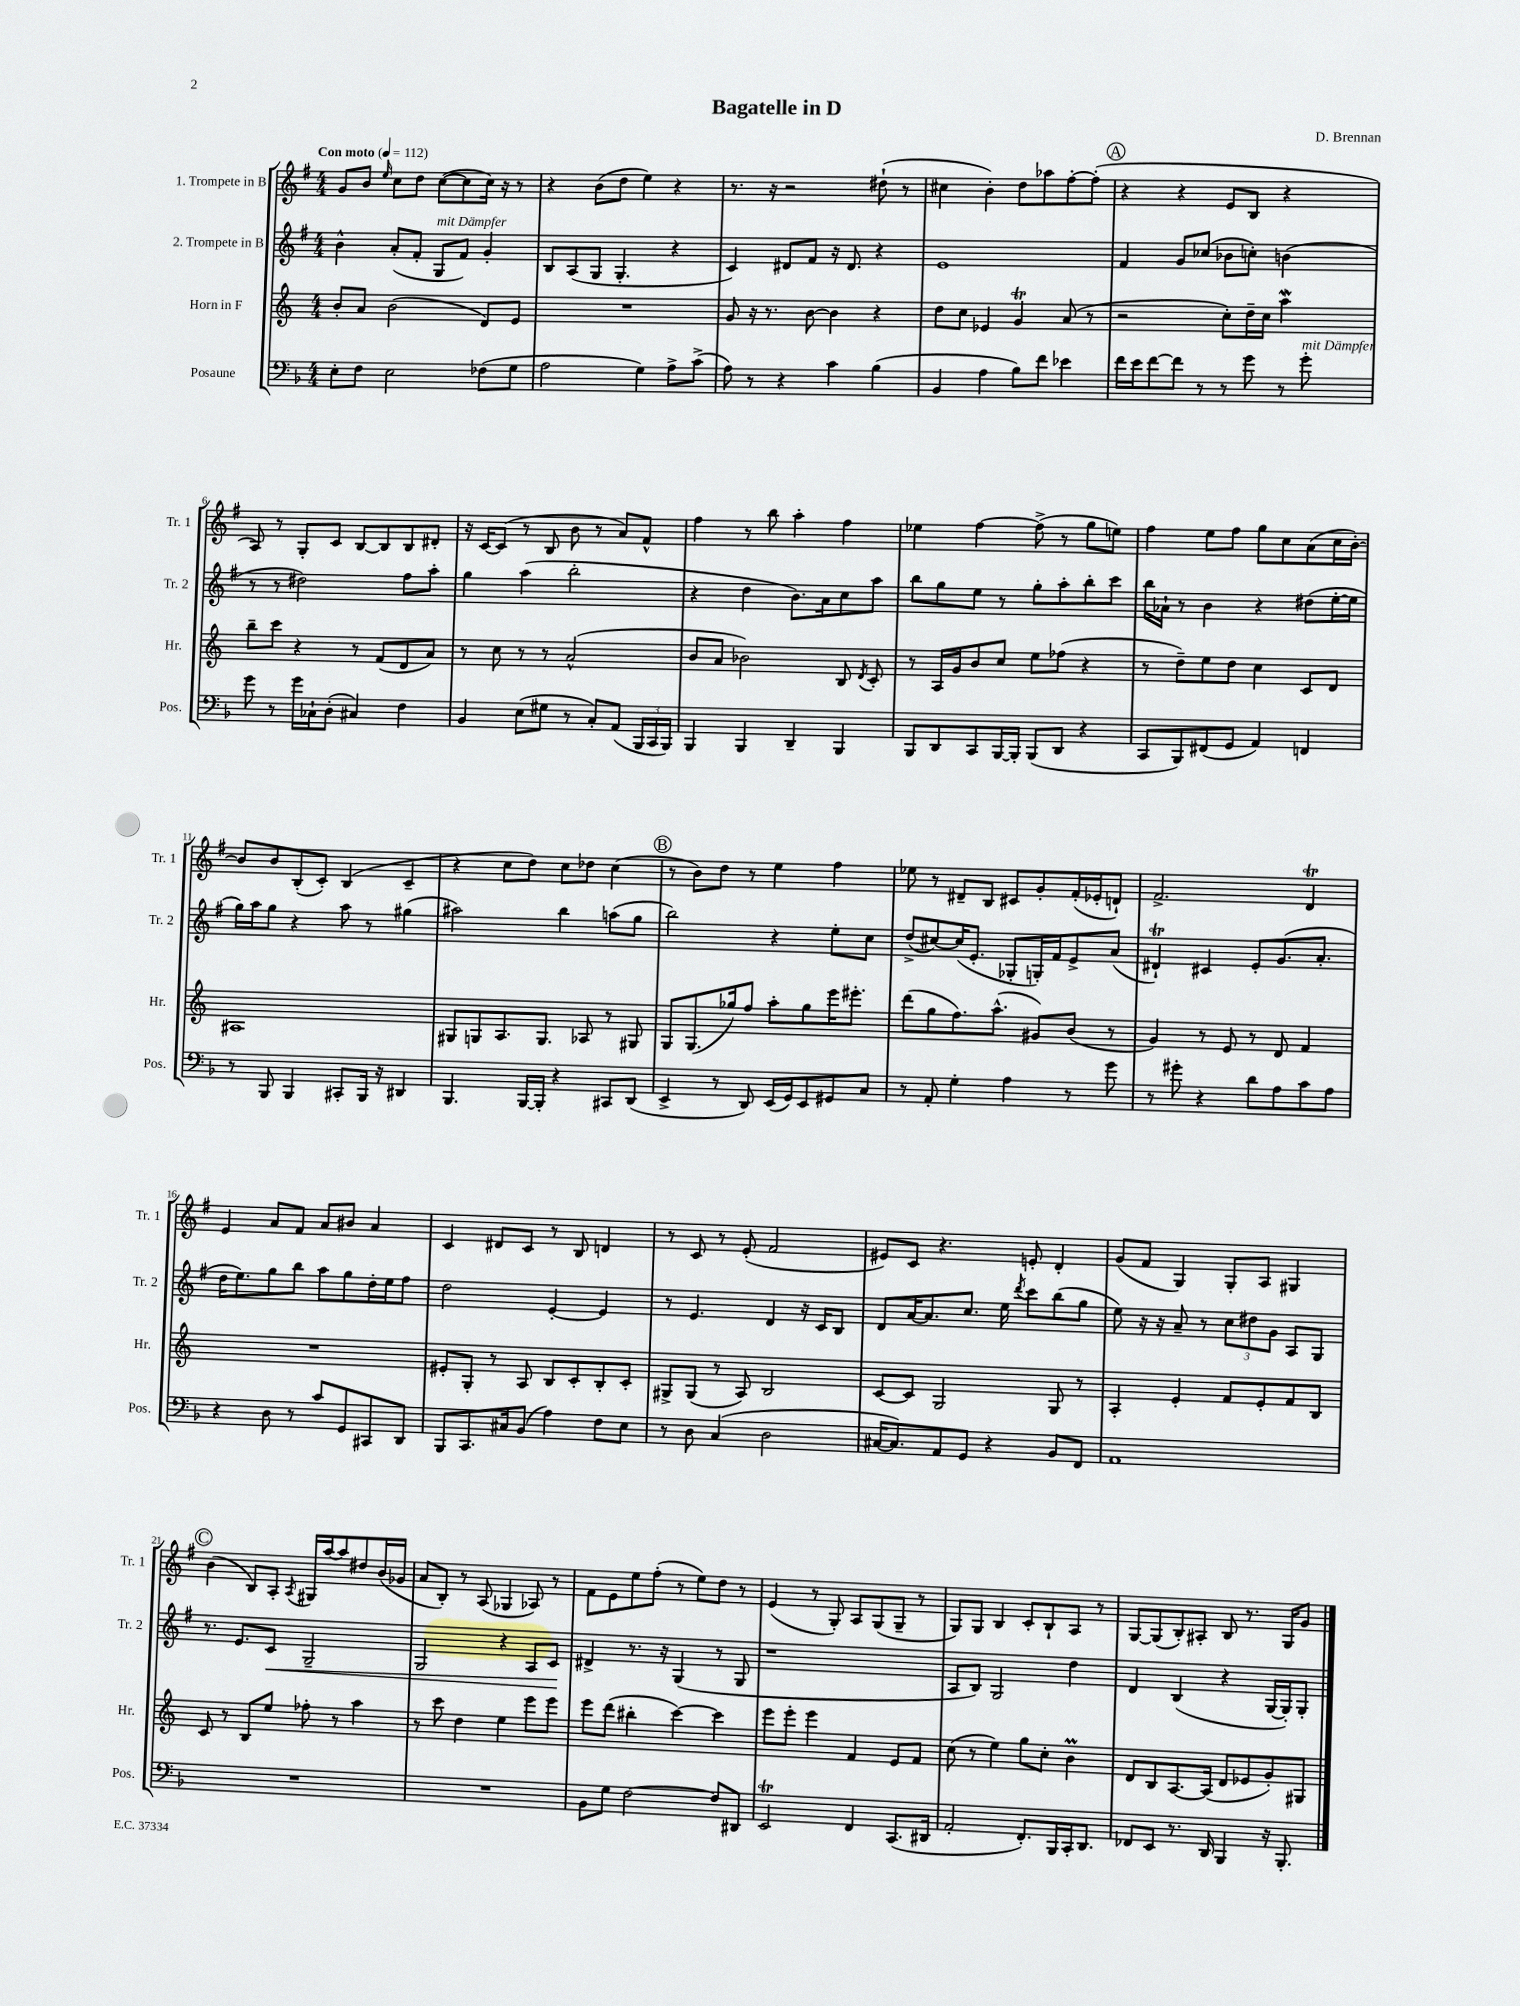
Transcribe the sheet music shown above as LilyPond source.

\header { title = "Bagatelle in D" composer = "D. Brennan" }
<<
\new StaffGroup <<
\new Staff = "s0" \with { instrumentName = "1. Trompete in B" shortInstrumentName = "Tr. 1" } {
    \clef treble \key g \major \numericTimeSignature \time 4/4 \tempo "Con moto" 4 = 112
    \autoBeamOff g'8[ b'8] \grace { e''16 } c''8[ d''8] c''8[~( c''8 c''16]) r16 r8 |
    r4 b'8[( d''8] e''4) r4 |
    r8. r16 r2 dis''8-!( r8 |
    cis''4 b'4-.) d''8[ aes''8 fis''8~-. fis''8]-.( |
    \mark \markup { \circle "A" } r4 r4 e'8[ b8] r4 |
    a8) r8 g8[-. c'8] b8[~ b8 b8 dis'8]-. |
    r16 c'16[~ c'8]( r8 b8 b'8 r8 a'8[) fis'8]-^ |
    fis''4 r8 b''8 a''4-. fis''4 |
    ees''4 fis''4~ fis''8->( r8 g''8[ e''8]) |
    fis''4 e''8[ fis''8] g''8[ c''8 a'8( c''16 b'16]~-.) |
    b'8[ b'8 b8-.( c'8]-.) b4( c'4-- |
    r4 c''8[ d''8]) c''8[ des''8] c''4( |
    \mark \markup { \circle "B" } r8 b'8[) d''8] r8 e''4 fis''4 |
    ees''8 r8 dis'8[-- b8] cis'8[ g'8-. fis'16-.( ees'16-. d'8]-!) |
    fis'2.-> d'4\trill |
    e'4 a'8[ fis'8] a'8[ bis'8] a'4 |
    c'4 dis'8[ c'8] r8 b8 d'4 |
    r8 c'8 r8 e'8-.( fis'2 |
    eis'8[) c'8] r4. e'8-. d'4-. |
    g'8[( fis'8] g4) g8[-. a8] gis4 |
    \mark \markup { \circle "C" } b'4( b8[) a8]-. \acciaccatura { a8 } gis16[ a''16~ a''8 dis''8 b'16( ges'16] |
    a'8[ b8]-.) r8 a8( ges4 aes8) r8 |
    fis'8[ e'8 e''8 fis''8]-.( r8 e''8[) d''8] r8 |
    e'4( r8 g8-.) a8[ g8( g8]-- r8 |
    g8[) g8] b4 c'8[-. b8-! a8] r8 |
    g8[~ g8( b8-.) ais8]-. b8 r8. g16[ g'8] \bar "|." |
}
\new Staff = "s1" \with { instrumentName = "2. Trompete in B" shortInstrumentName = "Tr. 2" } {
    \clef treble \key g \major \numericTimeSignature \time 4/4
    \autoBeamOff b'4-^ a'8[-.( fis'8]-. g8[^\markup { \italic "mit Dämpfer" } fis'8]) g'4-. |
    b8[ a8( g8] g4.-. r4 |
    c'4) dis'8[ fis'8] r16 dis'8. r4 |
    e'1 |
    \mark \markup { \circle "A" } fis'4 g'8[ ces''8]( bes'8[ c''8]-.) b'4( |
    r8 r8 dis''2) fis''8[ a''8]-. |
    g''4 a''4( b''2-. |
    r4 d''4 b'8.[) a'16 c''8 a''8] |
    b''8[ g''8 e''8] r8 g''8[-. a''8-. b''8-. c'''8] |
    b''16[ aes'16]-! r8 b'4 r4 dis''8[( e''16~-. e''16] |
    g''16[) a''16 g''8] r4 a''8 r8 gis''4( |
    ais''2) b''4 a''8[( g''8] |
    \mark \markup { \circle "B" } b''2) r4 e''8[-. c''8] |
    d''8[->( cis''8~) cis''16( e'8.]-. ges8[-. g16-.) fis'16 e'8-> a'8]( |
    dis'4-!\trill) cis'4 e'8[-. g'8.( a'8.]-. |
    d''16[ e''8.) g''8 b''8] a''8[ g''8 d''16-. e''16 fis''8] |
    d''2 e'4~-. e'4 |
    r8 e'4. d'4 r16 c'16[ b8] |
    d'8[ a'16~ a'8. c''8.] e''16 \acciaccatura { d'''8 } c'''8[ b''8( g''8] |
    e''8) r16 r16 a'8-- r8 \tuplet 3/2 { c''8[ dis''8 g'8] } a8[ g8] |
    \mark \markup { \circle "C" } r8. e'8.[ c'8]\< g2-- |
    g2 r4 a8[ c'8]\! |
    dis'4-> r8. r16 g4( r8 g8 |
    r1 |
    a8[ b8]) g2 d''4 |
    d'4 b4( r4 g16[~ g16-.) g8]-. \bar "|." |
}
\new Staff = "s2" \with { instrumentName = "Horn in F" shortInstrumentName = "Hr." } {
    \clef treble \key c \major \numericTimeSignature \time 4/4
    \autoBeamOff b'8[-. a'8] b'2( d'8[) e'8] |
    R1 |
    g'8 r16 r8. b'8~ b'4 r4 |
    d''8[ c''8] ees'4 g'4\trill a'8( r8 |
    \mark \markup { \circle "A" } r2 c''8[-.) d''16-- c''16] a''4\mordent |
    b''8[-- c'''8] r4 r8 f'8[( d'8 a'8]) |
    r8 c''8 r8 r8 a'2-^( |
    b'8[ a'8] bes'2) b8 \acciaccatura { d'8 } c'8-. |
    r8 a16[ g'16 b'8 c''8] e''8[ fes''8]( r4 |
    r8 d''8[--) e''8 d''8] c''4 c'8[ d'8] |
    ais1 |
    gis8[ g8 a8. g8.] aes8 r8 gis8 |
    \mark \markup { \circle "B" } g8[ g8.( ges''16) f''8] a''8[-. ges''8 e'''16 eis'''8.]-. |
    d'''8[( g''8 f''8.) a''8.]-^( gis'8[) b'8]( r8 |
    g'4) r8 e'8 r8 d'8 f'4 |
    R1 |
    eis'8[-. g8]-. r8 a8 b8[ c'8-. b8-. c'8]-. |
    gis8[-> gis8]( r8 a8) b2 |
    c'8[~ c'8] g2 g8 r8 |
    a4-. e'4-. f'8[ e'8-. f'8 b8] |
    \mark \markup { \circle "C" } c'8 r8 b8[ e''8] fes''8-. r8 a''4 |
    r8 c'''8 d''4 e''4 e'''8[ e'''8] |
    e'''8[ d'''8]( bis''4-. c'''4~) c'''4 |
    e'''8[ e'''8]-. e'''4 f'4 e'8[ f'8] |
    c''8( r8 e''4) g''8[ c''8]-. b'4\prall |
    d'8[ b8 a8.~ a16]( d'8[ ees'8 g'8-.) gis8] \bar "|." |
}
\new Staff = "s3" \with { instrumentName = "Posaune" shortInstrumentName = "Pos." } {
    \clef bass \key f \major \numericTimeSignature \time 4/4
    \autoBeamOff e8[-. f8] e2 fes8[( g8] |
    a2 g4) a8[-> c'8]->( |
    a8) r8 r4 c'4 bes4( |
    bes,4 a4 bes8[) f'8] ees'4 |
    \mark \markup { \circle "A" } f'16[ e'16 f'8~ f'8] r8 r8 g'8 r8 g'8-.^\markup { \italic "mit Dämpfer" } |
    g'8 r8 g'16[ ces16-! d8]-.( cis4) f4 |
    bes,4 e8[( gis8] r8 c8[-.) a,8]( \tuplet 3/2 { bes,,16[ c,16 bes,,16]) } |
    bes,,4 bes,,4 d,4-- bes,,4 |
    bes,,8[ d,8 c,8 bes,,16~ bes,,16]-. bes,,8[( d,8] r4 |
    c,8[ bes,,8) fis,8( g,8] a,4) f,4 |
    r8 bes,,8 bes,,4 cis,8[-. bes,,16] r16 dis,4 |
    bes,,4. bes,,16[~ bes,,16]-. r4 cis,8[ d,8]( |
    \mark \markup { \circle "B" } e,4-> r8 d,8) e,16[( g,16) e,8 gis,8 c8] |
    r8 a,8-. g4-. a4 r8 g'8 |
    r8 gis'8-. r4 d'8[ a8 c'8 a8] |
    r4 d8 r8 c'8[ g,8 cis,8 d,8] |
    bes,,8[ c,8. cis16 bes,8]( a4) f8[ e8] |
    r8 d8 c4( d2 |
    cis16[~ cis8.) a,8 g,8] r4 bes,8[ f,8] |
    a,1 |
    \mark \markup { \circle "C" } R1 |
    R1 |
    bes,8[ g8] f2~ f8[ dis,8] |
    e,2\trill f,4 c,8.[( dis,16] |
    a,2-. f,8.[-.) bes,,16 c,16-. d,8.] |
    fes,8[ e,8] r8. d,16 bes,,4 r16 bes,,8.-. \bar "|." |
}
>>
>>
